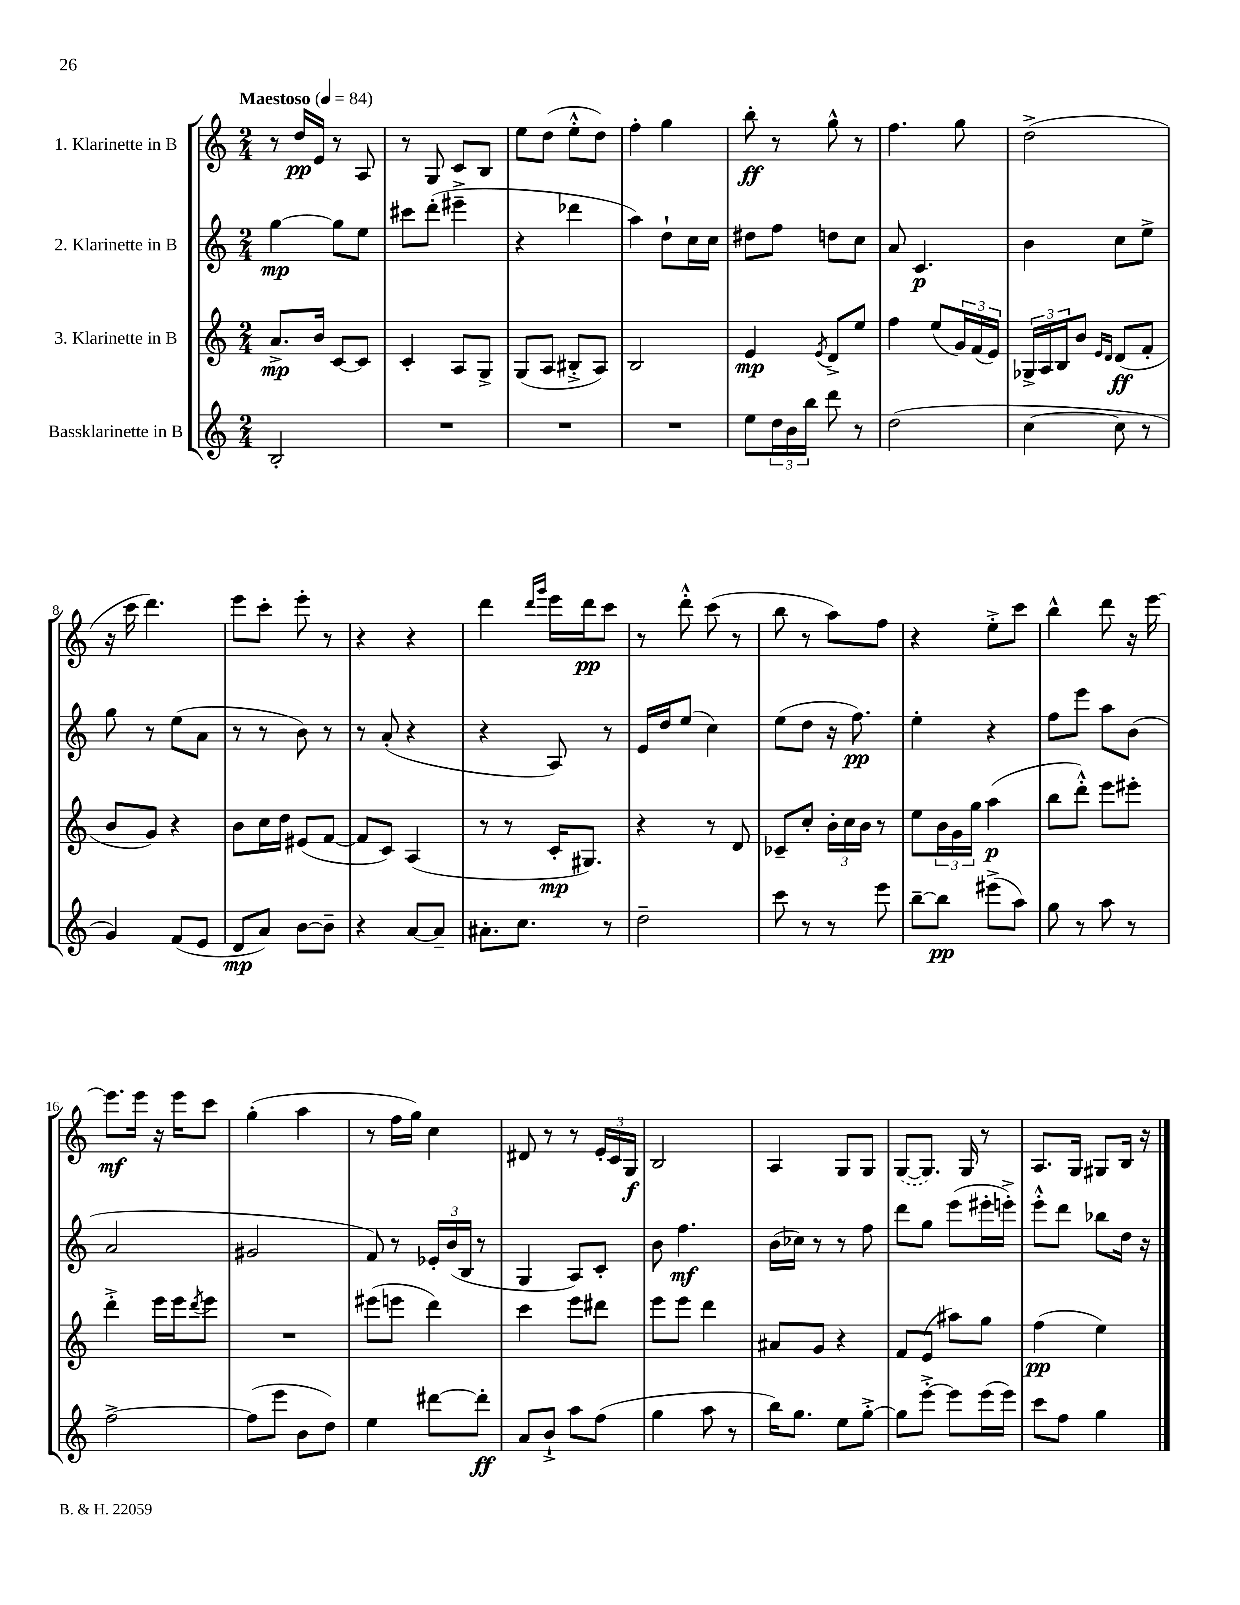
<<
\new StaffGroup <<
\new Staff = "s0" \with { instrumentName = "1. Klarinette in B" } {
    \clef treble \key c \major \numericTimeSignature \time 2/4 \tempo "Maestoso" 4 = 84
    r8 d''16\pp e'16 r8 a8 |
    r8 g8 c'8 b8 |
    e''8 d''8( e''8-.-^ d''8) |
    f''4-. g''4 |
    b''8-.\ff r8 g''8-^ r8 |
    f''4. g''8 |
    d''2->( |
    r16 c'''16 d'''4.) |
    e'''8 c'''8-. e'''8-. r8 |
    r4 r4 |
    d'''4 \grace { d'''16 g'''16 } e'''16 d'''16\pp c'''8 |
    r8 d'''8-.-^ c'''8( r8 |
    b''8 r8 a''8) f''8 |
    r4 e''8-.-> c'''8 |
    b''4-^ d'''8 r16 e'''16~ |
    e'''8.\mf e'''16 r16 e'''16 c'''8 |
    g''4-.( a''4 |
    r8 f''16 g''16) c''4 |
    dis'8 r8 r8 \tuplet 3/2 { e'16-. c'16 g16\f } |
    b2 |
    a4 g8 g8 |
    \once \slurDashed g8~( g8.) g16 r8 |
    a8. g16 gis8 b16 r16 \bar "|." |
}
\new Staff = "s1" \with { instrumentName = "2. Klarinette in B" } {
    \clef treble \key c \major \numericTimeSignature \time 2/4
    g''4~\mp g''8 e''8 |
    cis'''8 d'''8-.( eis'''4---> |
    r4 des'''4 |
    a''4) d''8-! c''16 c''16 |
    dis''8 f''8 d''8 c''8 |
    a'8 c'4.\p |
    b'4 c''8 e''8-> |
    g''8 r8 e''8( a'8 |
    r8 r8 b'8) r8 |
    r8 a'8-.( r4 |
    r4 a8) r8 |
    e'16 d''16 e''8( c''4) |
    e''8( d''8 r16 f''8.\pp) |
    e''4-. r4 |
    f''8 e'''8 a''8 b'8( |
    a'2 |
    gis'2 |
    f'8) r8 \tuplet 3/2 { ees'16-. b'16( b16 } r8 |
    g4 a8) c'8-. |
    b'8 f''4.\mf |
    b'16( ces''16) r8 r8 f''8 |
    d'''8 g''8 e'''8( eis'''16-. e'''16-.->) |
    e'''8-.-^ d'''8 bes''8 d''16 r16 \bar "|." |
}
\new Staff = "s2" \with { instrumentName = "3. Klarinette in B" } {
    \clef treble \key c \major \numericTimeSignature \time 2/4
    a'8.->\mp b'16 c'8~ c'8 |
    c'4-. a8 g8-> |
    g8( a8 bis8-.-> a8) |
    b2 |
    e'4\mp \acciaccatura { e'8 } d'8-> e''8 |
    f''4 e''8( \tuplet 3/2 { g'16) f'16( e'16) } |
    \tuplet 3/2 { ges16-> a16 b16 } b'8 \grace { e'16 d'16 } d'8\ff( f'8-. |
    b'8 g'8) r4 |
    b'8 c''16 d''16 eis'8( f'8~ |
    f'8 c'8) a4( |
    r8 r8 c'16-.\mp gis8.) |
    r4 r8 d'8 |
    ces'8-- c''8-. \tuplet 3/2 { b'16-. c''16 b'16 } r8 |
    e''8 \tuplet 3/2 { b'16 g'16 g''16 } a''4\p( |
    b''8 d'''8-.-^) e'''8 eis'''8-. |
    d'''4-.-> e'''16 e'''16 \acciaccatura { d'''8 } e'''8 |
    R2 |
    eis'''8( e'''8 d'''4) |
    c'''4 e'''8 dis'''8 |
    e'''8 e'''8 d'''4 |
    ais'8 g'8 r4 |
    f'8 e'8( ais''8) g''8 |
    f''4\pp( e''4) \bar "|." |
}
\new Staff = "s3" \with { instrumentName = "Bassklarinette in B" } {
    \clef treble \key c \major \numericTimeSignature \time 2/4
    b2-. |
    R2 |
    R2 |
    R2 |
    e''8 \tuplet 3/2 { d''16 b'16 b''16 } d'''8 r8 |
    d''2( |
    c''4~ c''8 r8 |
    g'4) f'8( e'8 |
    d'8\mp a'8) b'8~ b'8-- |
    r4 a'8~ a'8-- |
    ais'8.-. c''8. r8 |
    d''2-- |
    c'''8 r8 r8 e'''8 |
    b''8~-- b''8\pp eis'''8->( a''8) |
    g''8 r8 a''8 r8 |
    f''2~-> |
    f''8( e'''8 b'8 d''8) |
    e''4 dis'''8~ dis'''8-.\ff |
    a'8 b'8-!-> a''8 f''8( |
    g''4 a''8 r8 |
    b''16) g''8. e''8 g''8~-.-> |
    g''8 e'''8~-.-> e'''8 e'''16( e'''16) |
    c'''8 f''8 g''4 \bar "|." |
}
>>
>>
